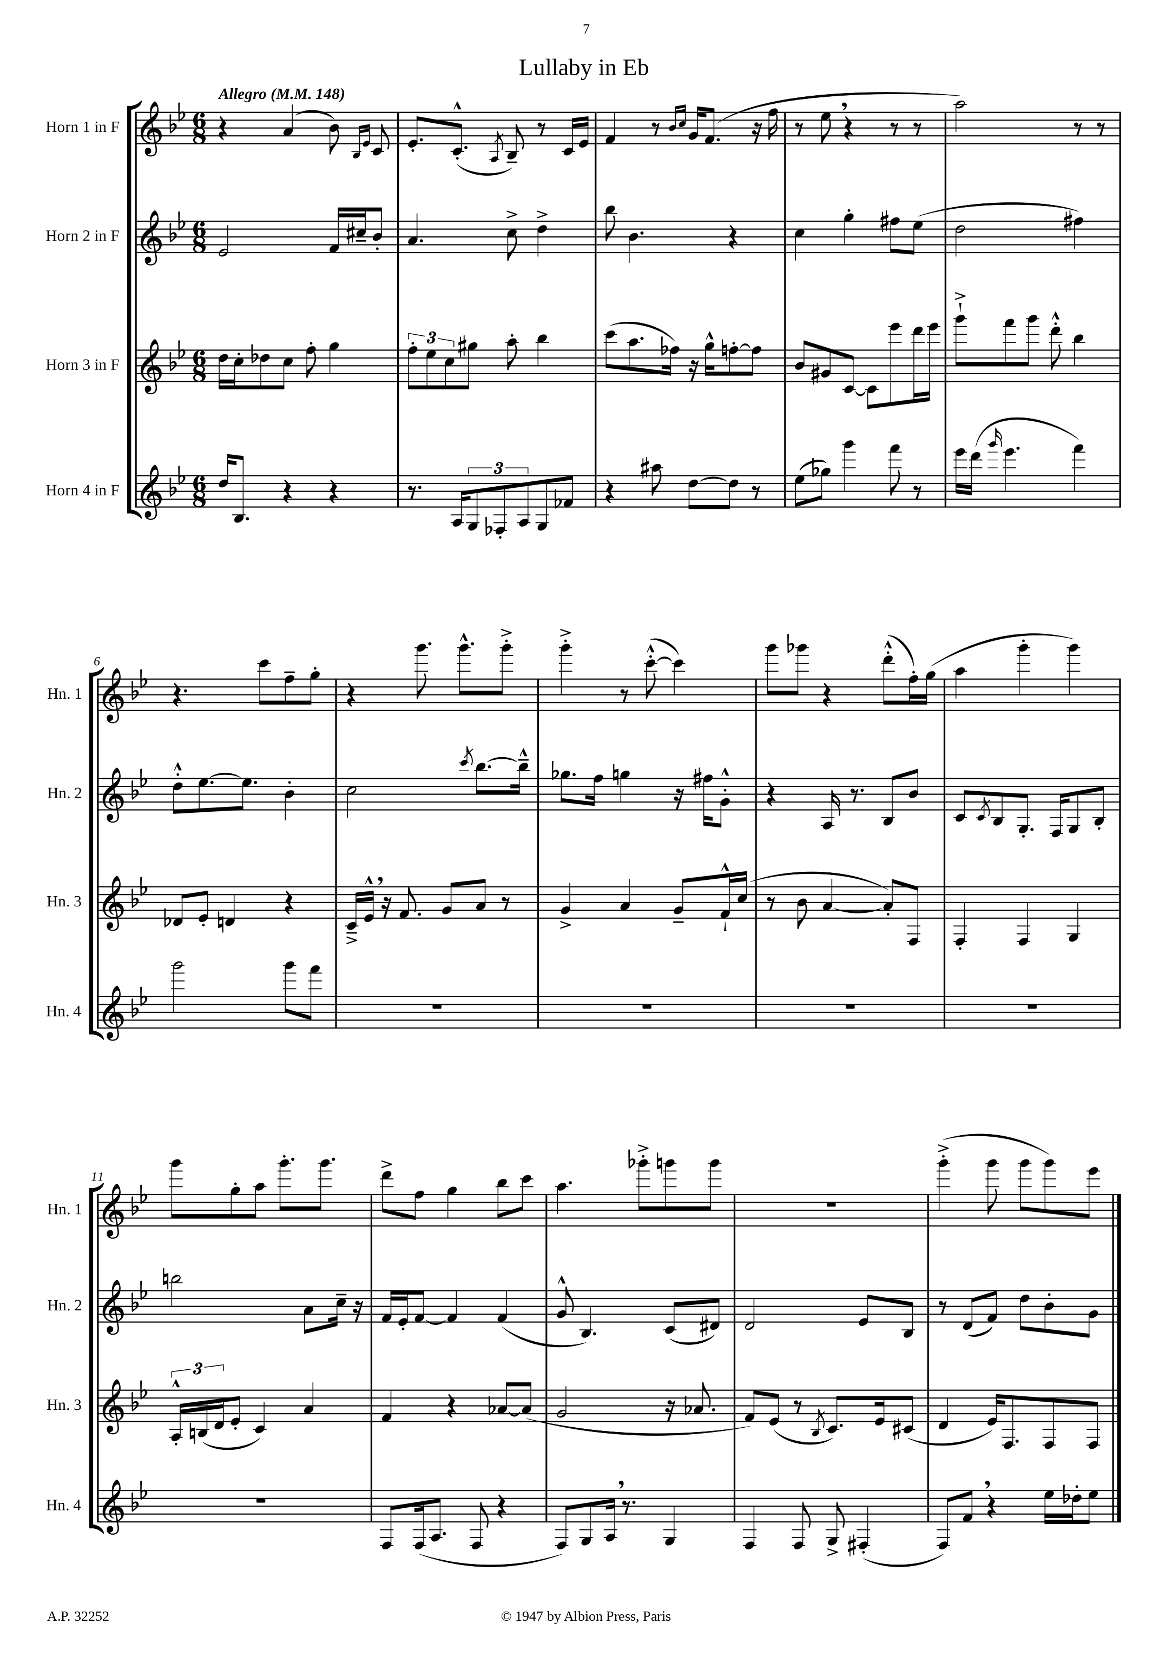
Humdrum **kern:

**kern	**kern	**kern	**kern
*staff4	*staff3	*staff2	*staff1
*clefG2	*clefG2	*clefG2	*clefG2
*k[b-e-]	*k[b-e-]	*k[b-e-]	*k[b-e-]
*M6/8	*M6/8	*M6/8	*M6/8
*MM148	*MM148	*MM148	*MM148
16dd	16dd	2e-	4r
8.B-	16cc'	.	.
.	8dd-	.	.
4r	8cc	.	(4a
.	8ff'	.	.
4r	4gg	16f	8b-)
.	.	16cc#~	.
.	.	.	16qqB-
.	.	.	16qqe-
.	.	8b-'	8c
=	=	=	=
8.r	12ff'	4.a	8.e-'
.	12ee-	.	.
.	12cc	.	.
16A	.	.	(8.c'^^
12G	8gg#	.	.
12F-'	.	.	.
.	.	.	8qA
.	8aa'	8cc^	8B-~)
12A	.	.	.
8G	4bb-	4dd^	8r
8f-	.	.	16c
.	.	.	16e-
=	=	=	=
4r	(8ccc	8bb-	4f
.	8.aa	4.b-	.
8aa#	.	.	8r
.	16ff-)	.	.
.	.	.	16qqb-
.	.	.	16qqcc
[8dd	16r	.	16g
.	16gg^^	.	(8.f
8dd]	[8ff'	4r	.
8r	8ff]	.	16r
.	.	.	16ff
=	=	=	=
(8ee-	8b-	4cc	8r
8gg-)	8g#	.	8ee-
4ggg	[8c	4gg'	4r
.	8c]	.	.
8fff	8eee-	8ff#	8r
8r	16ddd	(8ee-	8r
.	16eee-	.	.
=	=	=	=
16eee-	8ggg`^	2dd	2aa)
(16ddd	.	.	.
16qqggg	.	.	.
4.eee-	8fff	.	.
.	8ggg	.	.
.	8ddd'^^	.	.
4fff)	4bb-	4ff#)	8r
.	.	.	8r
=	=	=	=
2ggg	8d-	8dd'^^	4.r
.	8e-'	[8.ee-	.
.	4d	.	.
.	.	8.ee-]	.
.	.	.	8ccc
8ggg	4r	4b-'	8ff~
8fff	.	.	8gg'
=	=	=	=
2.r	16c~^	2cc	4r
.	16e-^^	.	.
.	16r	.	.
.	8.f	.	.
.	.	.	8.ggg
.	8g	.	.
.	.	.	8.ggg^^
.	.	8qccc	.
.	8a	[8.bb-	.
.	8r	.	8ggg'^
.	.	16bb-~^^]	.
=	=	=	=
2.r	4g^	8.gg-	4ggg'^
.	.	16ff	.
.	4a	4gg	8r
.	.	.	([8ccc'^^
.	8g~	16r	4ccc])
.	.	16ff#	.
.	16f`^^	8g'^^	.
.	(16cc	.	.
=	=	=	=
2.r	8r	4r	8ggg
.	8b-	.	8ggg-
.	[4a	16A	4r
.	.	8.r	.
.	8a'])	8B-	(8ddd'^^
.	8F	8b-	16ff')
.	.	.	(16gg
=	=	=	=
2.r	4F'	8c	4aa
.	.	8qc	.
.	.	8B-	.
.	4F	8.G'	4ggg'
.	.	16F	.
.	4G	8G	4ggg)
.	.	8B-'	.
=	=	=	=
2.r	24A'^^	2bb	8ggg
.	(24B	.	.
.	24d	.	.
.	8e-'	.	8gg'
.	4c)	.	8aa
.	.	.	8.ggg'
.	4a	8a	.
.	.	.	8.ggg
.	.	16cc~	.
.	.	16r	.
=	=	=	=
8F	4f	16f	8ddd^
.	.	16e-'	.
(16F	.	[8f	8ff
8.A	.	.	.
.	4r	4f]	4gg
8F	.	.	.
4r	[8a-	(4f	8bb-
.	(8a-]	.	8ccc
=	=	=	=
8F)	2g	8g^^	4.aa
8G	.	4.B-)	.
16A	.	.	.
8.r	.	.	.
.	.	.	8ggg-'^
4G	16r	(8c	8ggg
.	8.a-	.	.
.	.	8d#)	8ggg
=	=	=	=
4F	8f)	2d	2.r
.	(8e-	.	.
8F	8r	.	.
.	8qB-	.	.
8G^	8.c)	.	.
(4F#'	.	8e-	.
.	16e-	.	.
.	(8c#	8B-	.
=	=	=	=
8F)	4d	8r	(4ggg'^
8f	.	(8d	.
4r	16e-)	8f)	8ggg
.	8.F	.	.
.	.	8dd	8ggg
16ee-	8F	8b-'	8ggg)
16dd-'	.	.	.
8ee-	8F	8g	8eee-
==	==	==	==
*-	*-	*-	*-
